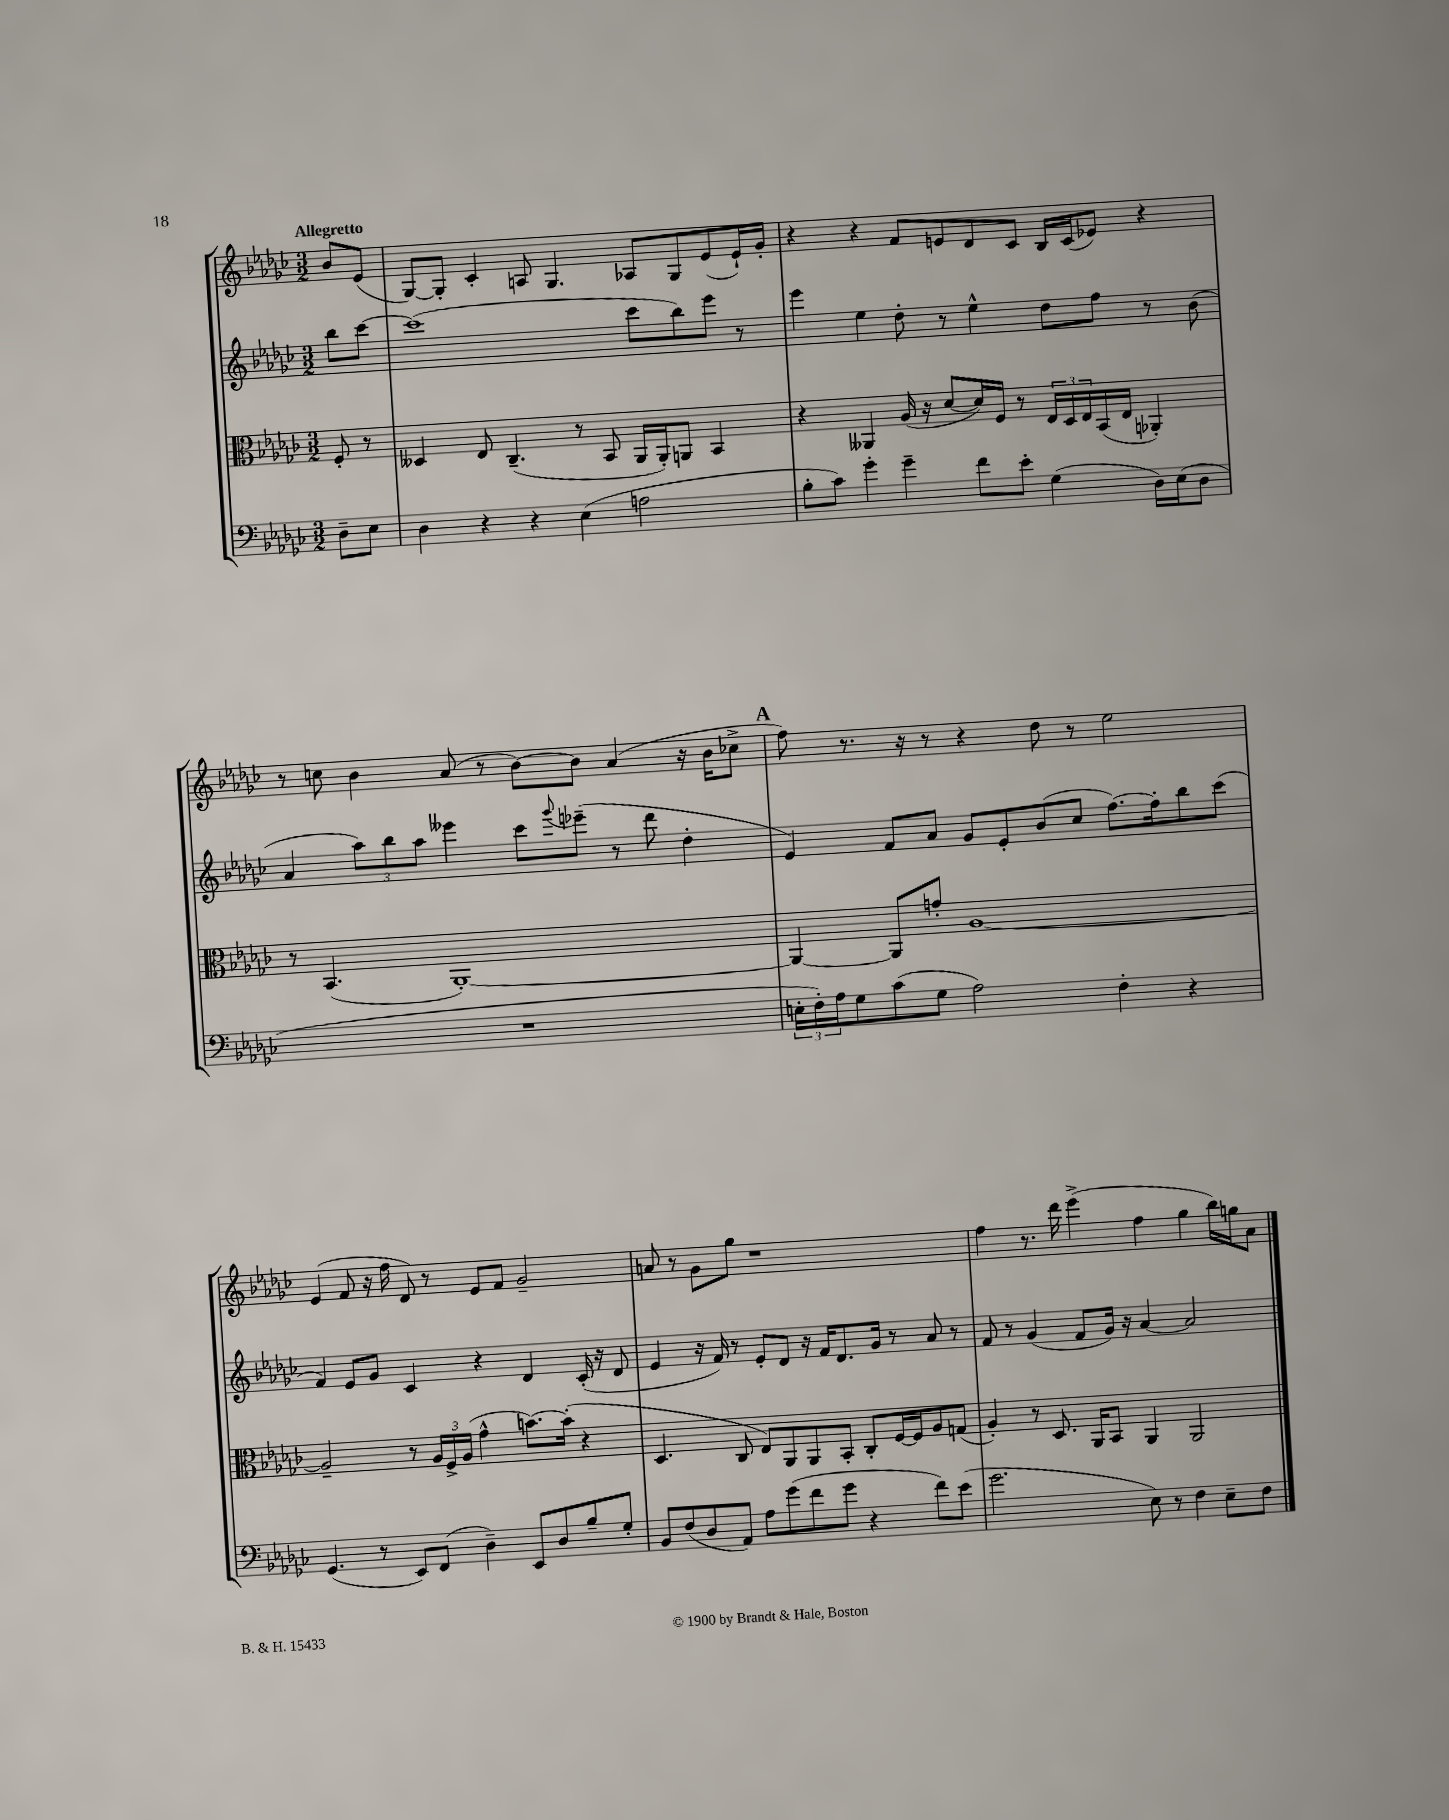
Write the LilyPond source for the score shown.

<<
\new StaffGroup <<
\new Staff = "s0" {
    \clef treble \key ges \major \numericTimeSignature \time 3/2 \partial 4 \tempo "Allegretto"
    bes'8 ees'8( |
    ges8~) ges8-. ces'4-. a8 ges4. aes8 ges8 ees'8( ees'16-!) ges'16-. |
    r4 r4 f'8 e'8 des'8 ces'8 bes16 ces'16( ees'8) r4 |
    r8 c''8 bes'4 aes'8( r8 bes'8~) bes'8 aes'4( r16 bes'16 ces''8-> |
    \mark \markup { \bold "A" } f''8) r8. r16 r8 r4 des''8 r8 ees''2 |
    ees'4( f'8 r16 f''16 des'8) r8 ees'8 f'8 ges'2-- |
    a'8 r8 ges'8 ges''8 r1 |
    f''4 r8. des'''16 ees'''4->( f''4 ges''4 bes''16) g''16 aes'8 \bar "|." |
}
\new Staff = "s1" {
    \clef treble \key ges \major \numericTimeSignature \time 3/2 \partial 4
    bes''8 ces'''8~ |
    ces'''1( ces'''8 bes''8) ees'''8 r8 |
    ees'''4 ees''4 des''8-. r8 ees''4-^ des''8 f''8 r8 bes'8( |
    aes'4 \tuplet 3/2 { aes''8) bes''8 aes''8 } eeses'''4 ces'''8 \appoggiatura { ges'''8 } ees'''8--( r8 des'''8 des''4-. |
    \mark \markup { \bold "A" } ees'4) f'8 aes'8 ges'8 ees'8-. bes'8( ces''8 f''8.~) f''16-. bes''8 ces'''8( |
    f'4) ees'8 ges'8 ces'4 r4 des'4 ces'16-.( r16 des'8 |
    ees'4 r16 f'16) r8 ees'8-. des'8 r16 f'16 des'8. ges'16 r8 aes'8 r8 |
    f'8 r8 ges'4( f'8 ges'16) r16 aes'4~ aes'2 \bar "|." |
}
\new Staff = "s2" {
    \clef alto \key ges \major \numericTimeSignature \time 3/2 \partial 4
    f8-. r8 |
    deses4 ees8 ces4.--( r8 bes,8 aes,16 aes,16-.) a,8 bes,4 |
    r4 aeses,4 aes16( r16 des'8~ des'16) f16 r8 \tuplet 3/2 { ees16 des16 ees16 } bes,16( ees16 aes,4-.) |
    r8 bes,4.( aes,1~-.) |
    \mark \markup { \bold "A" } aes,4~ aes,8 g'8-. aes1~ |
    aes2-- r8 \tuplet 3/2 { aes16 f16-> aes16( } ges'4-^ b'8.~) b'16-.( r4 |
    des4. ces8 ees8) aes,8 aes,8 bes,8-. ces8-. f16~ f16 aes8 g8( |
    aes4-.) r8 des8. aes,16 bes,8 aes,4 aes,2 \bar "|." |
}
\new Staff = "s3" {
    \clef bass \key ges \major \numericTimeSignature \time 3/2 \partial 4
    des8-- ees8 |
    des4 r4 r4 ees4( a2 |
    bes8-. ces'8) ges'4-. ges'4-- f'8 ees'8-. ges4( des16) ees16( des8 |
    R1. |
    \mark \markup { \bold "A" } \tuplet 3/2 { e16-. f16-.) aes16 } ges8 ces'8( ges8 aes2) f4-. r4 |
    ges,4.( r8 ees,8) f,8( des4--) ees,8 des8 bes8-- ges8-. |
    bes,8 f8( des8 aes,8) aes8 ges'8( f'8 ges'8 r4 f'8) ees'8( |
    ges'2. ees8) r8 f4 ees8-- f8 \bar "|." |
}
>>
>>
\layout { \context { \Score \remove "Bar_number_engraver" } }
